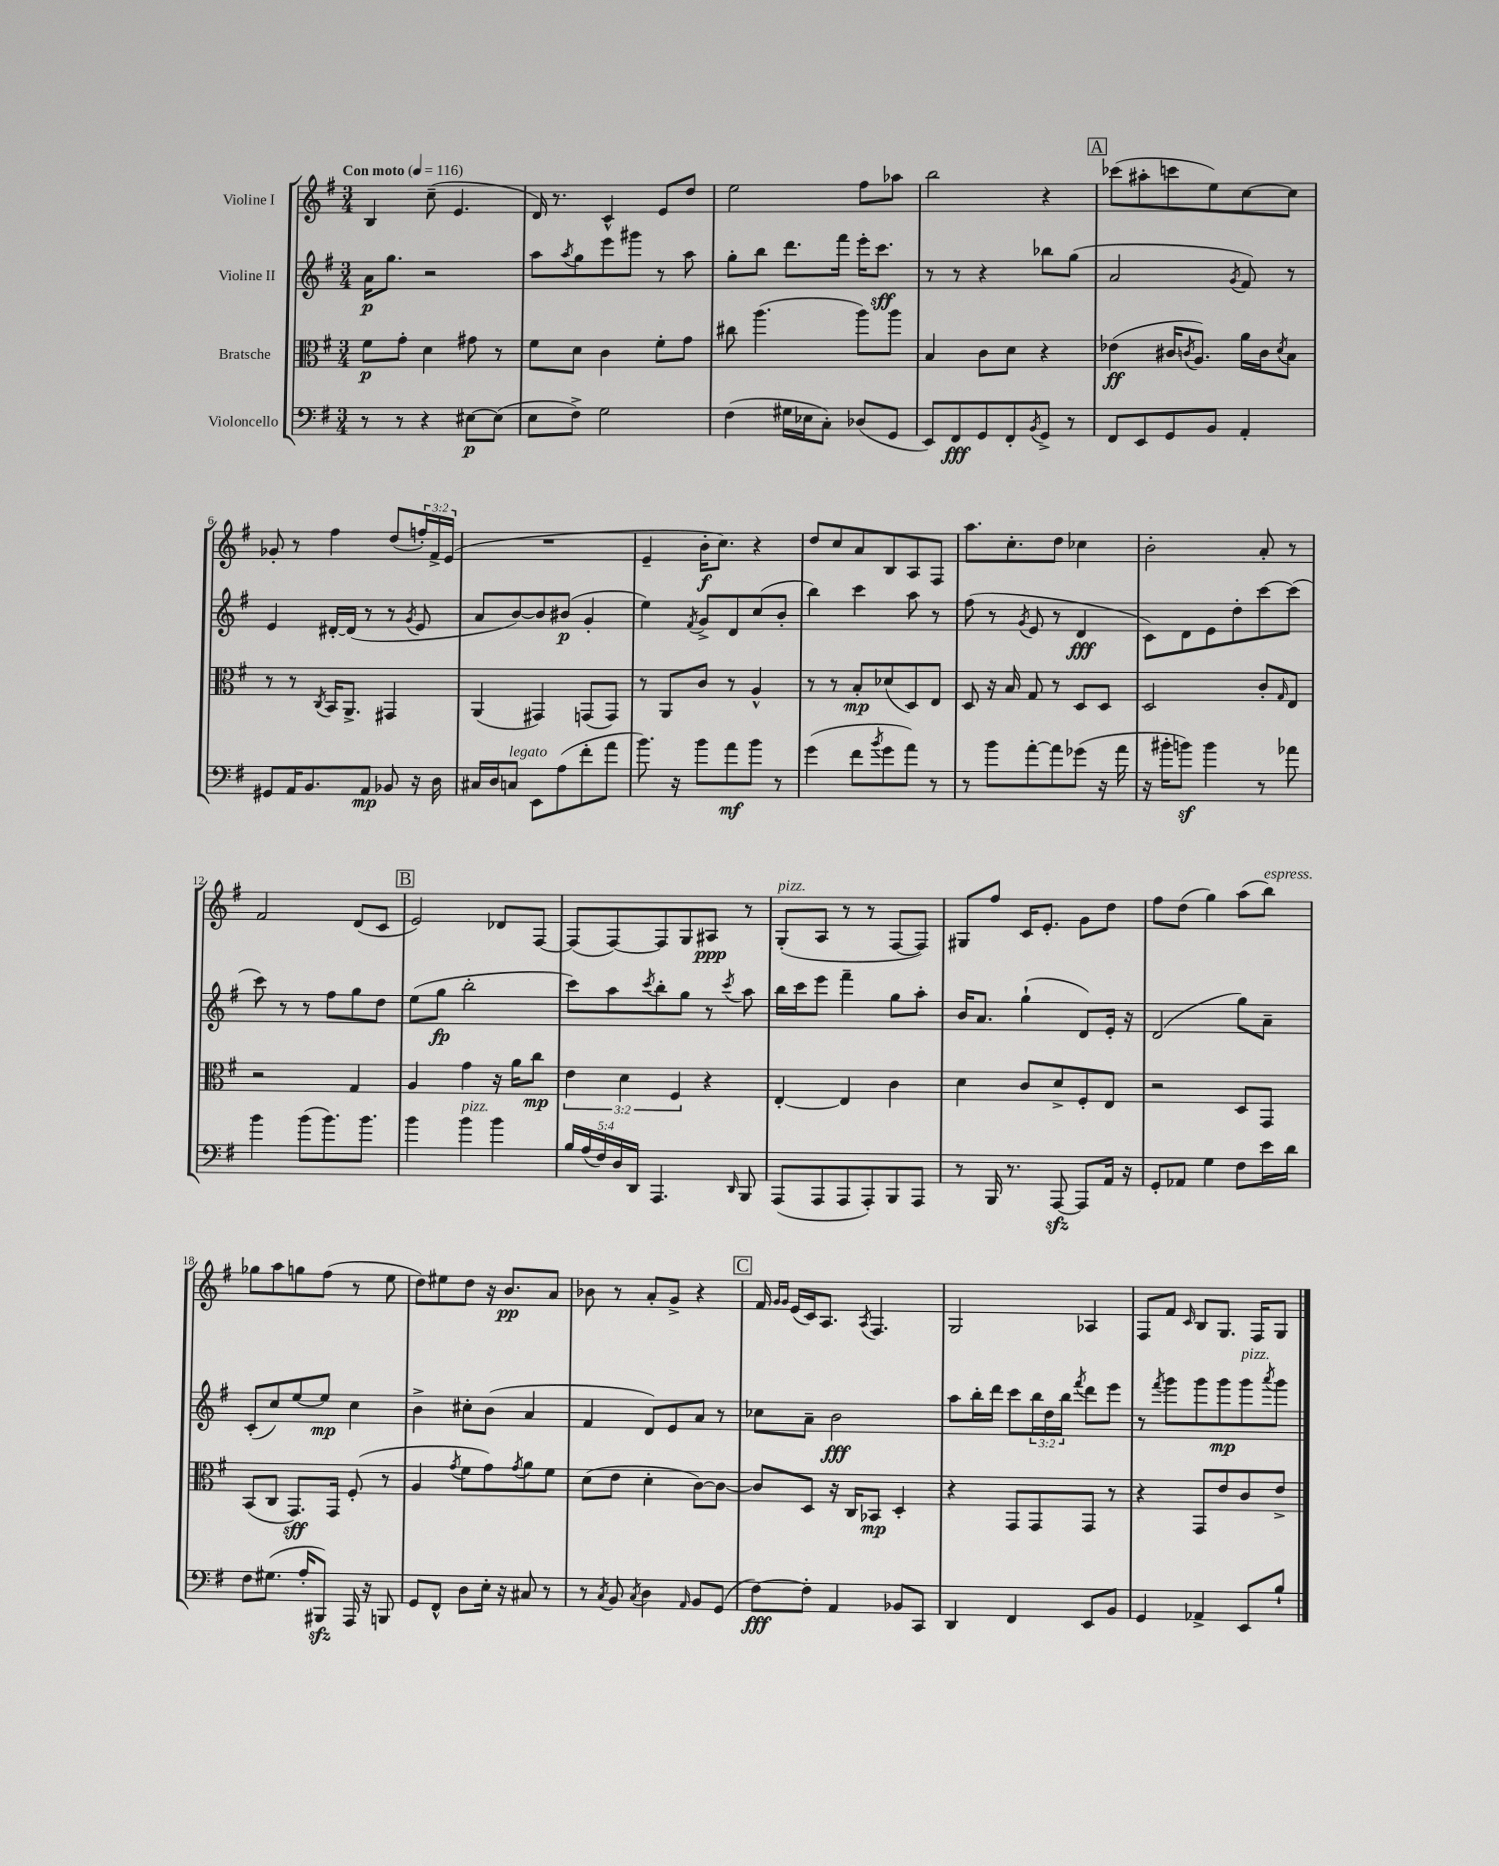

**kern	**dynam	**kern	**dynam	**kern	**dynam	**kern	**dynam
*part4	*part4	*part3	*part3	*part2	*part2	*part1	*part1
*staff4	*staff4	*staff3	*staff3	*staff2	*staff2	*staff1	*staff1
*I"Violoncello	*	*I"Bratsche	*	*I"Violine II	*	*I"Violine I	*
*clefF4	*	*clefC3	*	*clefG2	*	*clefG2	*
*k[f#]	*	*k[f#]	*	*k[f#]	*	*k[f#]	*
*M3/4	*	*M3/4	*	*M3/4	*	*M3/4	*
*MM116	*	*MM116	*	*MM116	*	*MM116	*
=1	=1	=1	=1	=1	=1	=1	=1
!	!	!	!	!	!	!LO:TX:a:B:t=Con moto	!
8r	.	8f#\L	p	16a\KL	p	4B/	.
.	.	.	.	8.gg\J	.	.	.
8r	.	8g'\J	.	.	.	.	.
4r	.	4d\	.	2r	.	(8cc~\	.
.	.	.	.	.	.	4.e/	.
[8E#X\L	p	8g#X\	.	.	.	.	.
(8E#\J]	.	8r	.	.	.	.	.
=2	=2	=2	=2	=2	=2	=2	=2
8E\L	.	8f#\L	.	8aa\L	.	16d/)	.
.	.	.	.	.	.	8.r	.
.	.	.	.	8qaa/	.	.	.
8F#^\J)	.	8d\J	.	8gg\	.	.	.
2G\	.	4c\	.	8eee\	.	4c^^/	.
.	.	.	.	8ggg#X\J	.	.	.
.	.	8f#'\L	.	8r	.	8e/L	.
.	.	8g\J	.	8aa\	.	8dd/J	.
=3	=3	=3	=3	=3	=3	=3	=3
(4F#\	.	8cc#X\	.	8gg'\L	.	2ee\	.
.	.	(4.aa\	.	8bb\J	.	.	.
16G#X\LL	.	.	.	8.ddd\L	.	.	.
16E-X\J	.	.	.	.	.	.	.
8C'\J)	.	.	.	.	.	.	.
.	.	.	.	16fff#\Jk	.	.	.
(8D-X/L	.	8aa\L)	.	16eee'\KL	.	8ff#\L	.
.	.	.	.	8.ccc\J	sff	.	.
8GG/J	.	8aa\J	.	.	.	8aa-X\J	.
=4	=4	=4	=4	=4	=4	=4	=4
8EE/L)	.	4B/	.	8r	.	2bb\	.
8FF#/	fff	.	.	8r	.	.	.
8GG/	.	8c\L	.	4r	.	.	.
8FF#'/	.	8d\J	.	.	.	.	.
8qBB/	.	.	.	.	.	.	.
8GG^/J	.	4r	.	8bb-X\L	.	4r	.
8r	.	.	.	(8gg\J	.	.	.
!!LO:REH:place=s1:t=A
=5	=5	=5	=5	=5	=5	=5	=5
8FF#/L	.	(4e-X\	ff	2a/	.	(8ccc-X\L	.
8EE/	.	.	.	.	.	8aa#X'\	.
8GG/	.	16c#X/KL	.	.	.	8cccn\	.
.	.	8qcn/	.	.	.	.	.
.	.	8.A/J)	.	.	.	.	.
8BB/J	.	.	.	.	.	8ee\)	.
.	.	.	.	8qg/	.	.	.
4AA'/	.	16a\LL	.	8f#/)	.	[8cc\	.
.	.	16c\J	.	.	.	.	.
.	.	8qd/	.	.	.	.	.
.	.	8B\J	.	8r	.	8cc\J]	.
!!LO:LB:g=z
=6	=6	=6	=6	=6	=6	=6	=6
8GG#X/L	.	8r	.	4e/	.	8g-X'/	.
16AA/K	.	8r	.	.	.	8r	.
8.BB/	.	.	.	.	.	.	.
.	.	8qC/	.	.	.	.	.
.	.	16BB/KL	.	[16d#X'/LL	.	4ff#\	.
.	.	8.AA^/J	.	(16d#/JJ]	.	.	.
8AA/J	mp	.	.	8r	.	.	.
8BB-X/	.	4GG#X/	.	8r	.	(8dd/L	.
.	.	.	.	8qg/	.	.	.
16r	.	.	.	8e/	.	24ffn'/L)	.
.	.	.	.	.	.	24f#^/	.
16D\	.	.	.	.	.	.	.
.	.	.	.	.	.	(24e/JJ	.
=7	=7	=7	=7	=7	=7	=7	=7
16C#X/LL	.	(4AA/	.	8a/L	.	2.r	.
16D/J	.	.	.	.	.	.	.
!LO:TX:a:i:t=legato	!	!	!	!	!	!	!
8Cn/J	.	.	.	[8b/)	.	.	.
8EE\L	.	4GG#X/)	.	8b/]	.	.	.
(8A\	.	.	.	(8b#X/J	p	.	.
8f#'\	.	(8GGn/L	.	4g'/	.	.	.
8a\J	.	8GG/J)	.	.	.	.	.
=8	=8	=8	=8	=8	=8	=8	=8
8.b\)	.	8r	.	4ee\)	.	4e~/	.
.	.	8AA/L	.	.	.	.	.
16r	.	.	.	.	.	.	.
.	.	.	.	8qf#/	.	.	.
8b\L	.	8c/J	.	8g^/L	.	16b'\KL	f
.	.	.	.	.	.	8.cc\J)	.
8a\	mf	8r	.	8d/	.	.	.
8b\J	.	4A^^/	.	(8cc/	.	4r	.
8r	.	.	.	8b'/J	.	.	.
=9	=9	=9	=9	=9	=9	=9	=9
(4g\	.	8r	.	4bb\)	.	8dd/L	.
.	.	8r	.	.	.	8cc/	.
8f#\L	.	8B'/L	mp	4ccc\	.	8a/	.
8qb/	.	.	.	.	.	.	.
8g\	.	(8d-X/	.	.	.	8B/	.
8a\J)	.	8D/)	.	8aa\	.	8A/	.
8r	.	8E/J	.	8r	.	8F#/J	.
=10	=10	=10	=10	=10	=10	=10	=10
8r	.	8D/	.	(8ff#\	.	8.aa\L	.
8b\L	.	16r	.	8r	.	.	.
.	.	16B/	.	.	.	8.cc'\	.
.	.	.	.	8qg/	.	.	.
[8a'\	.	8G/	.	8e/	.	.	.
8a\]	.	8r	.	8r	.	8dd\J	.
(8g-X\J	.	8D/L	.	4d/	fff	4cc-X\	.
16r	.	8D/J	.	.	.	.	.
16a\	.	.	.	.	.	.	.
=11	=11	=11	=11	=11	=11	=11	=11
16r	.	2D/	.	8c\L)	.	2b'\	.
16b#X'\KL	.	.	.	.	.	.	.
8bnz\J)	.	.	.	8d\	.	.	.
4b\	.	.	.	8e\	.	.	.
.	.	.	.	8dd'\	.	.	.
8r	.	8c'/L	.	[8ccc\	.	8a'/	.
.	.	16qqG/	.	.	.	.	.
8a-X\	.	8E/J	.	(8ccc\J]	.	8r	.
!!LO:LB:g=z
=12	=12	=12	=12	=12	=12	=12	=12
4b\	.	2r	.	8ccc\)	.	2f#/	.
.	.	.	.	8r	.	.	.
(8b\L	.	.	.	8r	.	.	.
8.b\)	.	.	.	8ff#\L	.	.	.
.	.	4G/	.	8gg\	.	(8d/L	.
8.b\J	.	.	.	.	.	.	.
.	.	.	.	8dd\J	.	8c/J	.
!!LO:REH:place=s1:t=B
=13	=13	=13	=13	=13	=13	=13	=13
4b\	.	4A/	.	(8ee\L	.	2e/)	.
.	.	.	.	8gg\J	fp	.	.
!LO:TX:a:i:t=pizz.	!	!	!	!	!	!	!
4b\	.	4g\	.	2bb'\	.	.	.
4b\	.	16r	.	.	.	8d-X/L	.
.	.	16a\KL	.	.	.	.	.
.	.	8cc\J	mp	.	.	[8F#/J	.
=14	=14	=14	=14	=14	=14	=14	=14
20B/LL	.	6e\	.	8ccc\L)	.	(8F#/L]	.
(20A/	.	.	.	.	.	.	.
20F#/)	.	.	.	.	.	.	.
.	.	.	.	8aa\	.	[8F#/)	.
20D/	.	.	.	.	.	.	.
.	.	6d\	.	.	.	.	.
20DD/JJ	.	.	.	.	.	.	.
.	.	.	.	8qccc/	.	.	.
4.AAA/	.	.	.	8bb'\	.	8F#/]	.
.	.	6F#/	.	.	.	.	.
.	.	.	.	8gg\J	.	8G/	.
.	.	4r	.	8r	.	8A#X/J	ppp
16qqDD/	.	.	.	8qccc/	.	.	.
8BBB/	.	.	.	8aa\	.	8r	.
=15	=15	=15	=15	=15	=15	=15	=15
!	!	!	!	!	!	!LO:TX:a:i:t=pizz.	!
(8AAA/L	.	[4E'/	.	16bb\LL	.	(8G'/L	.
.	.	.	.	16ccc\J	.	.	.
8AAA/	.	.	.	8eee\J	.	8A/J	.
8AAA/	.	4E/]	.	4fff#~\	.	8r	.
8AAA'/)	.	.	.	.	.	8r	.
8BBB/	.	4c\	.	8gg\L	.	[8F#/L	.
8AAA/J	.	.	.	8aa'\J	.	8F#/J])	.
=16	=16	=16	=16	=16	=16	=16	=16
8r	.	4d\	.	16b/KL	.	8G#X/L	.
.	.	.	.	8.a/J	.	.	.
16BBB/	.	.	.	.	.	8ff#/J	.
8.r	.	.	.	.	.	.	.
.	.	8c/L	.	(4gg`\	.	16c/KL	.
.	.	.	.	.	.	8.e'/J	.
[8AAAzz/	.	8d^/	.	.	.	.	.
8AAA/L]	.	8F#'/	.	8d/L)	.	8g\L	.
16AA/Jk	.	8E/J	.	16e'/Jk	.	8dd\J	.
16r	.	.	.	16r	.	.	.
=17	=17	=17	=17	=17	=17	=17	=17
8GG'/L	.	2r	.	(2d/	.	8ff#\L	.
8AA-X/J	.	.	.	.	.	(8dd\J	.
4G\	.	.	.	.	.	4gg\)	.
8F#\L	.	8D/L	.	8gg\L)	.	(8aa\L	.
!	!	!	!	!	!	!LO:TX:a:i:t=espress.	!
16e\L	.	8GG/J	.	8a~\J	.	8bb\J)	.
16d\JJ	.	.	.	.	.	.	.
!!LO:LB:g=z
=18	=18	=18	=18	=18	=18	=18	=18
8F#\L	.	(8BB/L	.	(8c'/L	.	8gg-X\L	.
(8.G#X\J	.	8C/J	.	8cc/)	.	8aa\	.
.	.	8.GG/L)	sff	[8ee/	.	8ggn\	.
16A'/KL	.	.	.	.	.	.	.
8BBB#Xzz/J)	.	.	.	8ee/J]	mp	(8ff#\J	.
.	.	16GG/Jk	.	.	.	.	.
16AAA/	.	(8F#'/	.	4cc\	.	8r	.
16r	.	.	.	.	.	.	.
8BBBn/	.	8r	.	.	.	8ee\	.
=19	=19	=19	=19	=19	=19	=19	=19
8GG/L	.	4A/	.	4b^\	.	8dd\L)	.
8FF#^^/J	.	.	.	.	.	8ee#X\	.
.	.	8qg/	.	.	.	.	.
8D\L	.	8f#\L	.	8cc#X'\L	.	8dd\J	.
16E'\Jk	.	8g\)	.	(8b\J	.	16r	.
16r	.	.	.	.	.	8.b/L	pp
.	.	8qg/	.	.	.	.	.
8C#X/	.	8a\	.	4a/	.	.	.
8r	.	8f#\J	.	.	.	8a/J	.
=20	=20	=20	=20	=20	=20	=20	=20
8r	.	(8d\L	.	4f#/	.	8b-X\	.
8qC/	.	.	.	.	.	.	.
8BB/	.	8e\J	.	.	.	8r	.
8qC/	.	.	.	.	.	.	.
4D\	.	4d'\	.	8d/L)	.	8a'/L	.
.	.	.	.	8e/	.	8g^/J	.
16qqAA/	.	.	.	.	.	.	.
8BB/L	.	[8c\L)	.	8a/J	.	4r	.
(8GG/J	.	8c\J_	.	8r	.	.	.
!!LO:REH:place=s1:t=C
=21	=21	=21	=21	=21	=21	=21	=21
[8F#\L)	fff	8c/L]	.	8cc-X\L	.	16f#/	.
.	.	.	.	.	.	16qqg/LL	.
.	.	.	.	.	.	16qqg/JJ	.
.	.	.	.	.	.	(16e/LL	.
8F#'\J]	.	8D/J	.	8a~\J	.	16c/J)	.
.	.	.	.	.	.	8.A/J	.
4AA/	.	16r	.	2b\	fff	.	.
.	.	16C/KL	.	.	.	.	.
.	.	.	.	.	.	8qA/	.
.	.	8BB-X/J	mp	.	.	4.F#/	.
8BB-X/L	.	4D'/	.	.	.	.	.
8CC/J	.	.	.	.	.	.	.
=22	=22	=22	=22	=22	=22	=22	=22
4DD/	.	4r	.	8aa\L	.	2G/	.
.	.	.	.	16bb'\L	.	.	.
.	.	.	.	16ddd\JJ	.	.	.
4FF#/	.	8GG/L	.	8ccc\L	.	.	.
.	.	8GG/	.	24bb\L	.	.	.
.	.	.	.	24dd\	.	.	.
.	.	.	.	24bb\JJ	.	.	.
.	.	.	.	8qfff#/	.	.	.
8EE/L	.	8GG/J	.	8ddd\L	.	4A-X/	.
8BB/J	.	8r	.	8eee\J	.	.	.
=23	=23	=23	=23	=23	=23	=23	=23
4GG/	.	4r	.	8r	.	8F#/L	.
.	.	.	.	8qfff#/	.	.	.
.	.	.	.	8ggg\L	.	8f#/J	.
.	.	.	.	.	.	16qqc/	.
4AA-X^/	.	8GG/L	.	8ggg\	.	8B/L	.
.	.	8e/	.	8ggg\	mp	8.G/J	.
!	!	!	!	!LO:TX:a:i:t=pizz.	!	!	!
8EE/L	.	8c/	.	8ggg\	.	.	.
.	.	.	.	.	.	16F#/KL	.
.	.	.	.	8qaaa/	.	.	.
8B`/J	.	8e^/J	.	8ggg\J	.	8G/J	.
==	==	==	==	==	==	==	==
*-	*-	*-	*-	*-	*-	*-	*-
